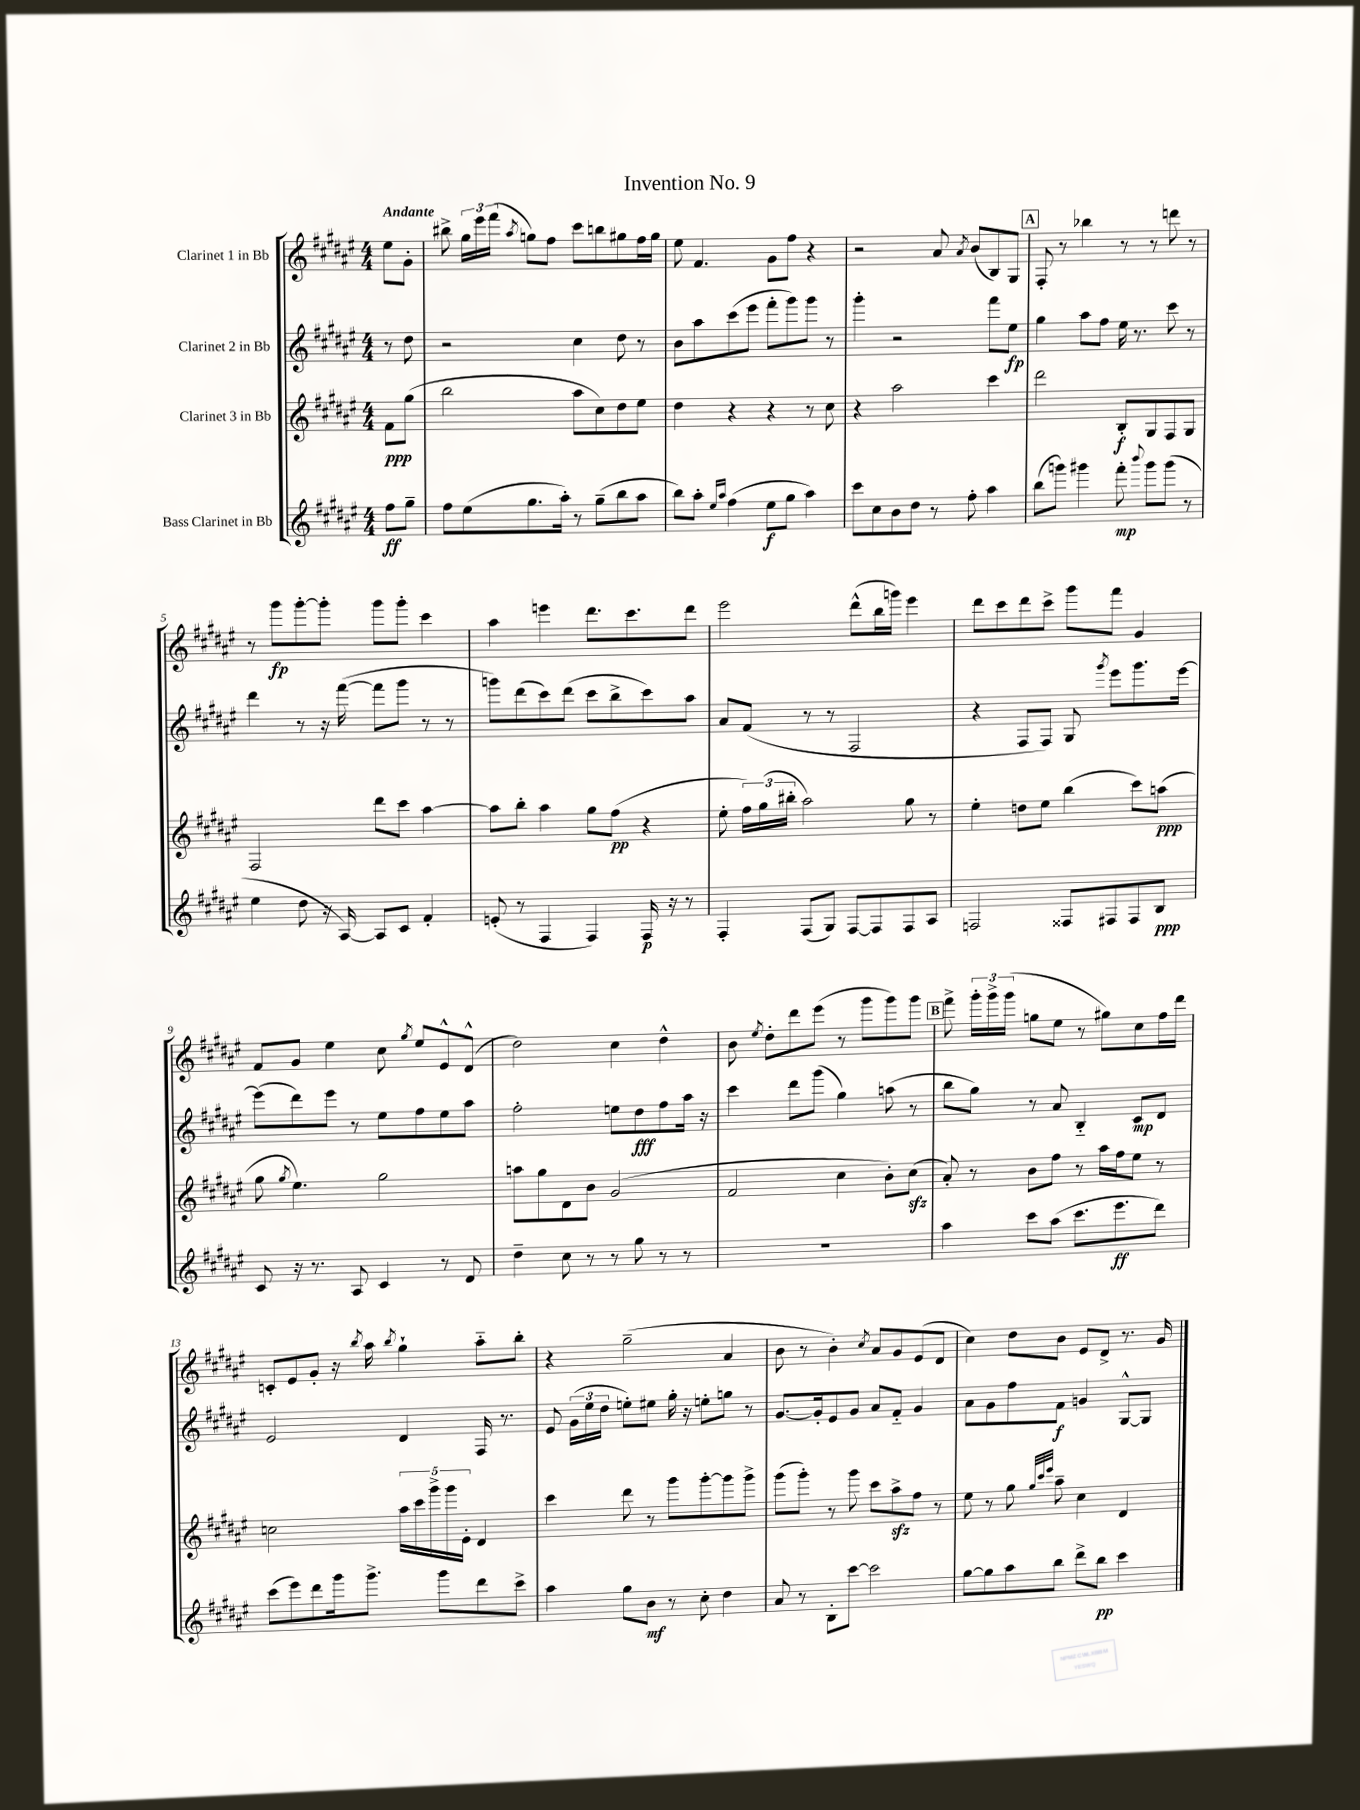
\header { title = "Invention No. 9" }
<<
\new StaffGroup <<
\new Staff = "s0" \with { instrumentName = "Clarinet 1 in Bb" } {
    \clef treble \key fis \major \numericTimeSignature \time 4/4 \partial 4 \tempo "Andante"
    \autoBeamOff eis''8[ gis'8]-. |
    bis''8-> \tuplet 3/2 { gis''16[ eis'''16 fis'''16]( } \acciaccatura { ais''8 } g''8[) fis''8] cis'''8[ b''8 gis''8 fis''16 gis''16] |
    eis''8 fis'4. gis'8[ fis''8] r4 |
    r2 ais'8 \acciaccatura { ais'8 } b'8[( b8) gis8] |
    \mark \markup { \box "A" } fis8-. r8 bes''4 r8 r8 d'''8 r8 |
    r8 gis'''8[\fp gis'''8~-. gis'''8]-. gis'''8[ gis'''8]-. cis'''4 |
    ais''4 e'''4 dis'''8.[ cis'''8. dis'''8] |
    eis'''2 dis'''8[-^( b''16 g'''16]) eis'''4 |
    dis'''8[ cis'''8 dis'''8 cis'''8]-> gis'''8[ fis'''8] gis'4 |
    fis'8[ gis'8] eis''4 cis''8 \acciaccatura { gis''8 } eis''8[ eis'8-^ dis'8]-^( |
    dis''2) cis''4 dis''4-^ |
    b'8 \acciaccatura { eis''8 } dis''8[-. dis'''8 eis'''8]( r8 gis'''8[ gis'''8) gis'''8] |
    \mark \markup { \box "B" } fis'''8-> \tuplet 3/2 { gis'''16[-. gis'''16-> gis'''16]( } g''8[ eis''8] r8 gis''8[) cis''8 fis''16 dis'''16] |
    c'8[-. eis'8 gis'8]-. r16 \acciaccatura { b''8 } ais''16 \acciaccatura { b''8 } gis''4-! ais''8[-_ b''8]-. |
    r4 gis''2--( ais'4 |
    b'8 r8 b'4-.) \acciaccatura { cis''8 } ais'8[ gis'8 eis'8( dis'8] |
    cis''4) dis''8[ b'8] eis'8[ dis'8]-> r8. gis'16 \bar "|." |
}
\new Staff = "s1" \with { instrumentName = "Clarinet 2 in Bb" } {
    \clef treble \key fis \major \numericTimeSignature \time 4/4 \partial 4
    \autoBeamOff r8 dis''8 |
    r2 cis''4 dis''8 r8 |
    b'8[ ais''8 cis'''8( eis'''8] fis'''8[-. gis'''8) gis'''8] r8 |
    gis'''4-. r2 fis'''8[ eis''8]\fp |
    \mark \markup { \box "A" } gis''4 ais''8[ fis''8] eis''16 r8. cis'''8 r8 |
    dis'''4 r8 r16 fis'''16~( fis'''8[ gis'''8] r8 r8 |
    g'''8[) dis'''8( cis'''8) dis'''8]( cis'''8[ b''8-> cis'''8) ais''8] |
    ais'8[ fis'8]( r8 r8 fis2 |
    r4 fis8[ fis8]) gis8 \acciaccatura { gis'''8 } eis'''8[ gis'''8. eis'''16]~ |
    eis'''8[( dis'''8) eis'''8] r8 eis''8[ fis''8 eis''8 ais''8] |
    fis''2-. e''8[ dis''8\fff fis''8 ais''16] r16 |
    cis'''4 dis'''8[ gis'''8]( gis''4) a''8( r8 |
    \mark \markup { \box "B" } b''8[ gis''8]) r8 ais'8 b4-_ cis'8[\mp dis'8] |
    eis'2 dis'4 fis16 r8. |
    eis'8 \tuplet 3/2 { gis'16[( eis''16 dis''16] } e''8[-.) eis''8] gis''16-. r16 e''8[-. g''8] r8 |
    gis'8.[~ gis'16-. eis'8 gis'8] ais'8[ fis'8]-_ gis'4 |
    ais'8[ gis'8 fis''8 fis'8]\f g'4 gis8[~-^ gis8] \bar "|." |
}
\new Staff = "s2" \with { instrumentName = "Clarinet 3 in Bb" } {
    \clef treble \key fis \major \numericTimeSignature \time 4/4 \partial 4
    \autoBeamOff fis'8[\ppp gis''8]( |
    b''2 ais''8[ cis''8) dis''8 eis''8] |
    dis''4 r4 r4 r8 cis''8 |
    r4 ais''2 cis'''4 |
    \mark \markup { \box "A" } dis'''2 b8[-.\f gis8 fis8 gis8] |
    fis2 dis'''8[ cis'''8] ais''4~ |
    ais''8[ b''8]-. ais''4 gis''8[ fis''8]\pp( r4 |
    eis''8-. \tuplet 3/2 { fis''16[) gis''16( bis''16]-. } ais''2) gis''8 r8 |
    eis''4-. d''8[ eis''8] b''4( cis'''8[) a''8]\ppp( |
    gis''8 \acciaccatura { gis''8 } eis''4.) gis''2 |
    a''8[ gis''8 dis'8 b'8] gis'2( |
    fis'2 cis''4 b'8[-.) cis''8]\sfz( |
    \mark \markup { \box "B" } ais'8-.) r8 b'8[ fis''8] r8 ais''16[ fis''16 eis''8] r8 |
    c''2 \tuplet 5/4 { ais''16[ cis'''16 gis'''16-> gis'''16 eis'16]-. } dis'4 |
    cis'''4 dis'''8 r8 gis'''8[ gis'''8~-. gis'''8 gis'''8]-> |
    gis'''8[( gis'''8]-.) r8 gis'''8 cis'''8[ ais''8->\sfz fis''8] r8 |
    eis''8 r8 gis''8 \grace { gis''32[ cis'''32 eis'''32] } ais''8-- cis''4 dis'4 \bar "|." |
}
\new Staff = "s3" \with { instrumentName = "Bass Clarinet in Bb" } {
    \clef treble \key fis \major \numericTimeSignature \time 4/4 \partial 4
    \autoBeamOff fis''8[\ff gis''8]-- |
    fis''8[ eis''8( gis''8. ais''16]-.) r8 gis''8[--( b''8 ais''8] |
    b''8[) ais''8]-. \grace { eis''16[ ais''16] } fis''4( eis''8[\f gis''8] ais''4) |
    cis'''8[ cis''8 b'8 dis''8] r8 fis''8-. ais''4 |
    \mark \markup { \box "A" } b''8[( g'''8]) gis'''4 fis'''8-.\mp \appoggiatura { b'''8 } gis'''8[ gis'''8]( r8 |
    eis''4 dis''8 r16 ais16~) ais8[ cis'8] fis'4-. |
    e'8-.( r8 fis4 fis4) fis16\p r16 r8 |
    fis4-. fis8[( gis8]) fis8[~ fis8 fis8 ais8] |
    f2 fisis8[ fis8 fis8 b8]\ppp |
    cis'8 r16 r8. ais8 cis'4 r8 dis'8 |
    dis''4-- cis''8 r8 r8 gis''8 r8 r8 |
    R1 |
    \mark \markup { \box "B" } ais''4 cis'''8[ ais''8]( cis'''8.[ eis'''8.\ff dis'''8]) |
    cis'''8[( eis'''8) dis'''8 gis'''16 gis'''8.]-> gis'''8[ dis'''8 cis'''8]-> |
    ais''4 gis''8[ b'8]\mf r8 cis''8-. dis''4 |
    ais'8 r8 b8[-. cis'''8]~ cis'''2 |
    gis''8[~ gis''8 ais''8 b''8] dis'''8[-> b''8]\pp cis'''4 \bar "|." |
}
>>
>>
